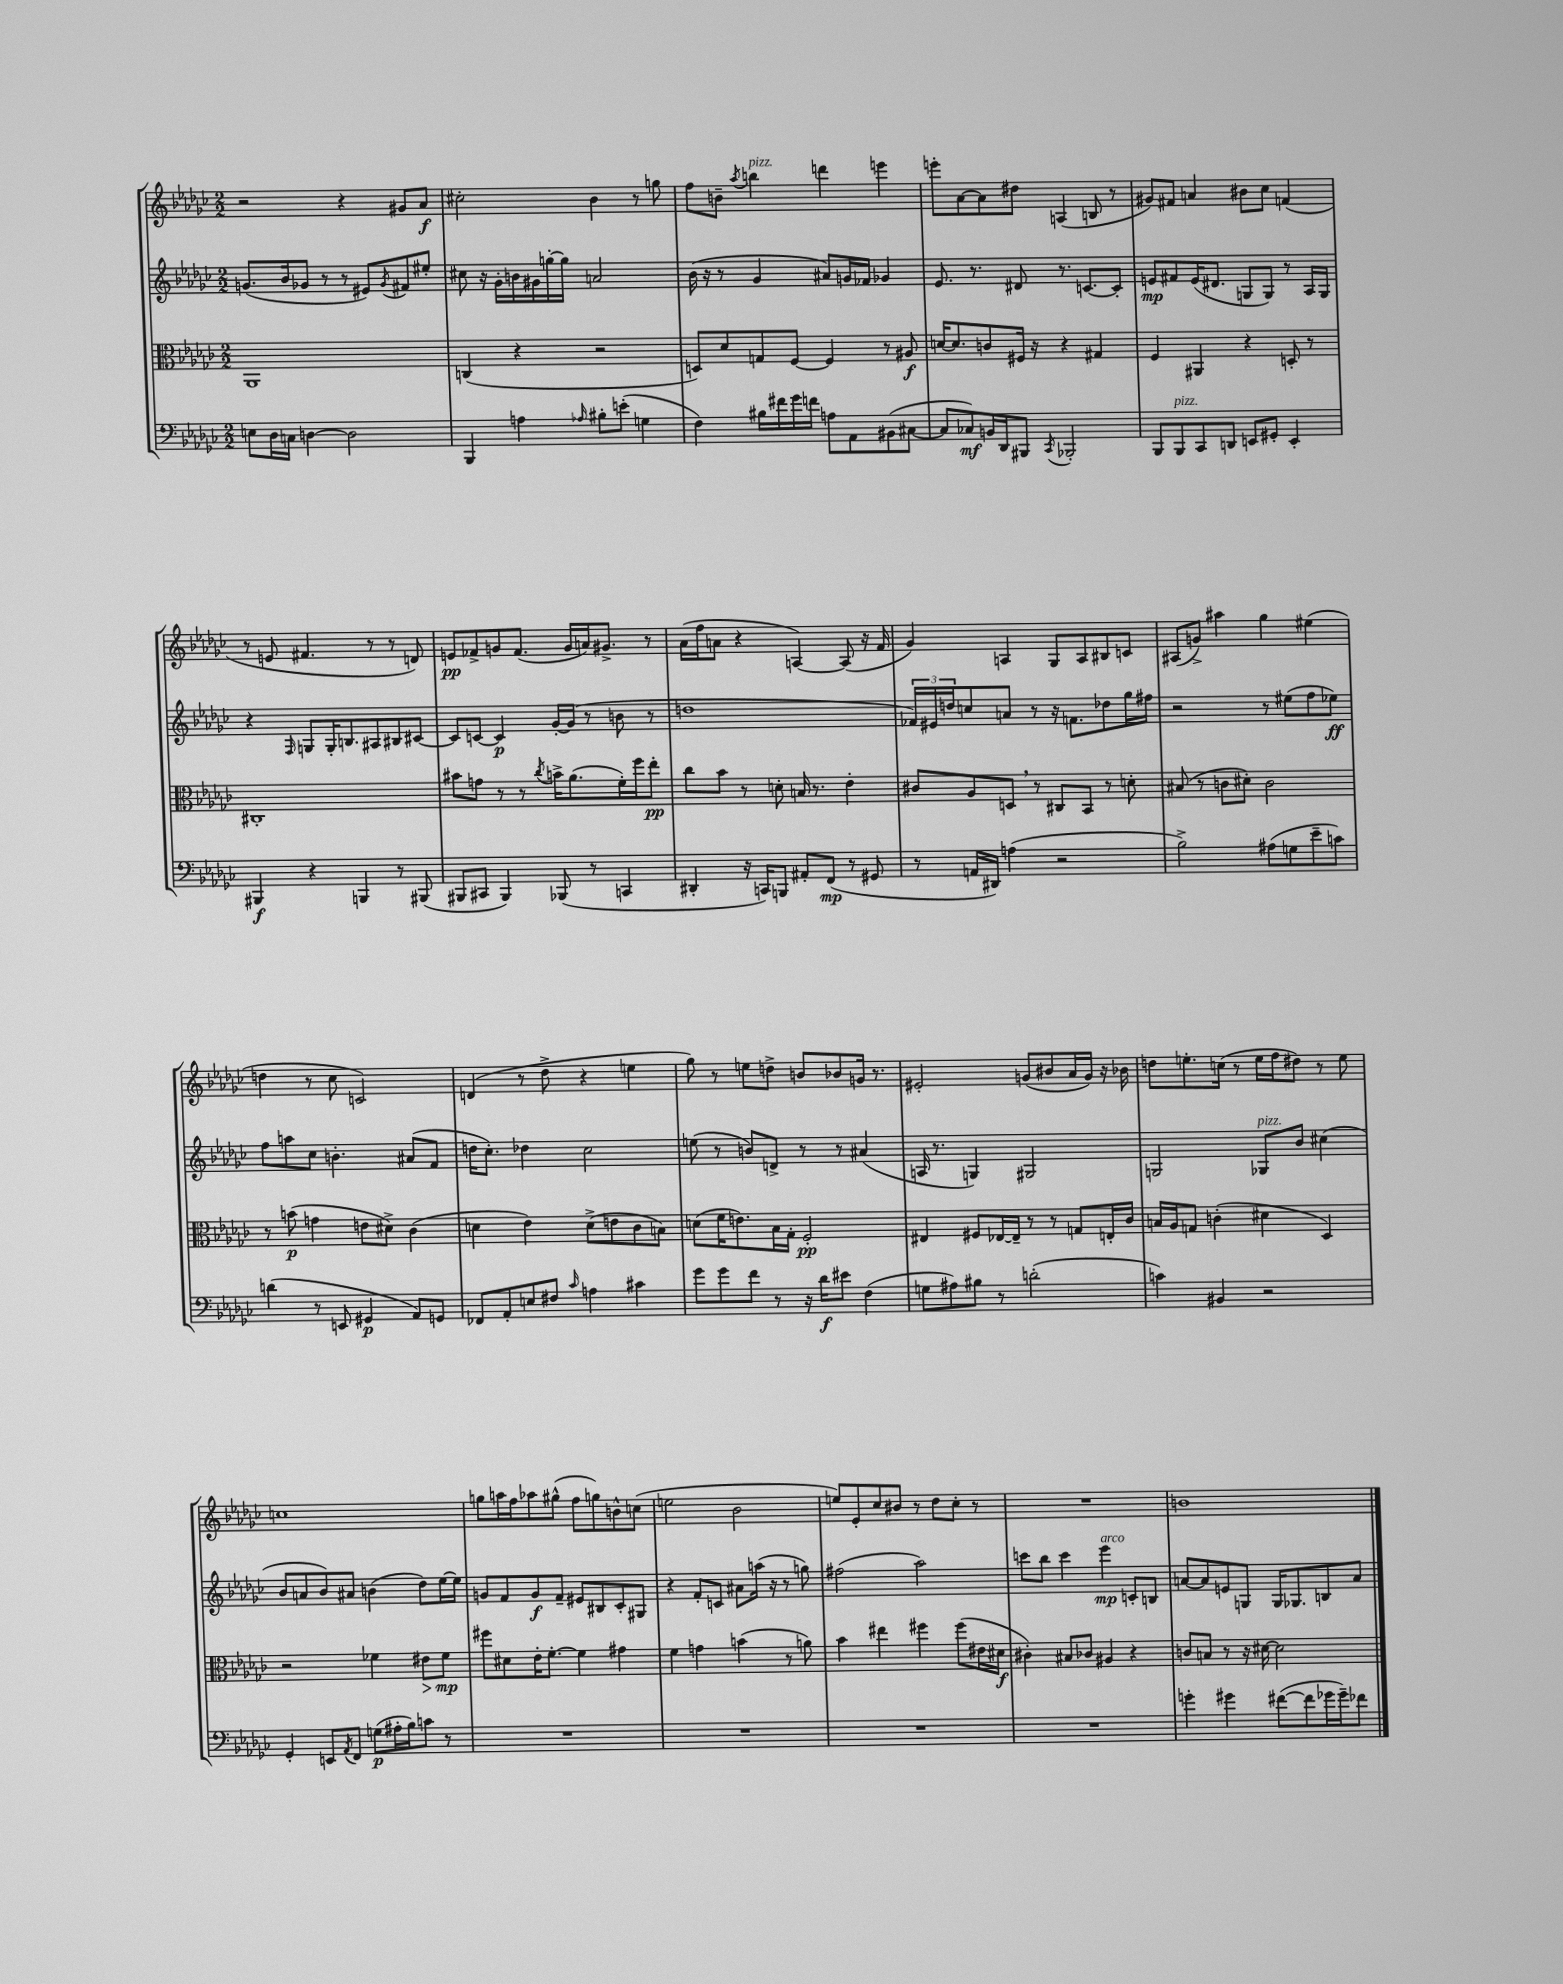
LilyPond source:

<<
\new StaffGroup <<
\new Staff = "s0" {
    \clef treble \key ges \major \numericTimeSignature \time 2/2
    r2 r4 gis'8 aes'8\f |
    cis''2-. bes'4 r8 g''8 |
    f''8 b'8-- \acciaccatura { aes''8 } b''4^\markup { \italic "pizz." } d'''4 e'''4 |
    e'''8-. aes'8~ aes'8 dis''8 a4( b8 r8 |
    gis'8) fis'8 a'4 bis'8 ces''8 f'4( |
    r8 e'8 fis'4. r8 r8 d'8) |
    e'8\pp fes'8-> g'8 fes'8.( g'16 a'16) gis'8.-> r8 |
    aes'16( f''16 a'8 r4 a4~) a8( r16 f'16 |
    ges'4) a4 ges8 a8 bis8 c'8 |
    ais8( g'8->) ais''4 ges''4 eis''4( |
    d''4 r8 ces''8 c'2) |
    d'4( r8 des''8-> r4 e''4 |
    ges''8) r8 e''8 d''8-> b'8 bes'8 g'16 r8. |
    eis'2-. g'8( bis'8 aes'16 g'16) r16 bes'16 |
    d''8 e''8.-. c''16( r8 e''16 f''16 dis''8) r8 e''8 |
    c''1 |
    g''8 a''16 f''16 aes''8 gis''8-^( f''8 g''8) b'8-^ c''8( |
    e''2 bes'2 |
    e''8) ees'8-. ces''8 bis'8 r8 des''8 ces''8-. r8 |
    R1 |
    b'1 \bar "|." |
}
\new Staff = "s1" {
    \clef treble \key ges \major \numericTimeSignature \time 2/2
    g'8.( bes'16 ges'8 r8 r8 eis'8) \acciaccatura { ges'8 } fis'8 eis''8-. |
    cis''8 r16 ges'16-. b'16 gis'16 g''16~-. g''16 a'2 |
    bes'16( r16 r8 ges'4 ais'8) g'16 fes'16 ges'4 |
    ees'8. r8. dis'8 r8. c'8.~ c'8-. |
    e'8\mp fis'8 e'16( dis'8. g8 g8) r8 aes16 g16 |
    r4 \grace { f16 } g8 g16-. b8. ais8 bis8 cis'8~ |
    cis'8 c'8~ c'4\p ges'16~-. ges'16( r8 b'8 r8 |
    d''1 |
    \tuplet 3/2 { fes'16) eis'16 d''16 } c''8 a'8 r8 r16 f'8. des''8 ges''16 fis''16 |
    r2 r8 eis''8( f''8 ees''8\ff) |
    f''8 a''8 ces''8 b'4.-. ais'8( f'8 |
    d''16 ces''8.-.) des''4 ces''2 |
    e''8( r8 b'8) d'8-> r8 r8 ais'4( |
    a16 r8. g4) gis2 |
    g2 ges8^\markup { \italic "pizz." } bes'8 cis''4( |
    bes'8 a'8 bes'8) ais'8 b'4( des''8) ees''16~ ees''16 |
    g'8 f'8 g'8\f f'8-- eis'8 bis8 ces'8-. gis8 |
    r4 f'8-. c'8 ais'8 a''16( r16 r8 g''8) |
    fis''2( aes''2) |
    c'''8 bes''8 c'''4 ees'''4\mp^\markup { \italic "arco" } c'8-. b8 |
    a'8~ a'8 e'8 g8 g16 ges8. b8 a'8 \bar "|." |
}
\new Staff = "s2" {
    \clef alto \key ges \major \numericTimeSignature \time 2/2
    aes,1 |
    c4( r4 r2 |
    d8) des'8 g8 f8~ f4 r8 ais8\f |
    d'16~ d'8. c'8 fis16 r16 r4 gis4 |
    f4 ais,4 r4 d8-. r8 |
    cis1-. |
    bis'8 g'8 r8 r8 \acciaccatura { ces''8 } b'16-> aes'8.( f'16-.) f''16 ees''8-.\pp |
    ces''8 bes'8 r8 d'8-. b16 r8. ees'4-. |
    cis'8 aes8 d8 \breathe r8 cis8 bes,8 r8 d'8-. |
    bis8( r8 c'8 dis'8-.) c'2 |
    r8 b'8\p( g'4 e'8 dis'8->) ces'4( |
    d'4 ees'4) d'8->( e'8 ces'8 b8) |
    d'8( f'16 e'8.) bes16 ges16-. f2-.\pp |
    eis4 fis8 ees16~ ees16-- r8 r8 g8 e16-. ces'16 |
    b16 aes16 g8 c'4-.( dis'4 des4) |
    r2 fes'4 eis'8\> fes'8\mp\! |
    fis''8 dis'8 ees'16-. f'8.~-. f'4 gis'4 |
    f'4 g'4 b'4( r8 a'8) |
    bes'4 eis''4 fis''4 fis''8( eis'16 dis'16\f |
    cis'4-.) bis8 ces'8 ais4 r4 |
    c'8 b8 r8 r16 dis'16~ dis'2 \bar "|." |
}
\new Staff = "s3" {
    \clef bass \key ges \major \numericTimeSignature \time 2/2
    e8 des16 c16 d4~ d2 |
    bes,,4 a4 \grace { aes16 } bis8-. e'8-.( g4 |
    f4) bis16 fis'16 ges'16 f'16 a8 aes,8 bis,8( cis8~ |
    cis8 ces8\mf) b,16 des,16 bis,,8 \acciaccatura { ces,8 } bes,,2-. |
    bes,,8 bes,,8^\markup { \italic "pizz." } ces,8 d,8 e,8 gis,8-. e,4-. |
    bis,,4\f r4 b,,4 r8 bis,,8( |
    bis,,8 cis,8 bis,,4) bes,,8( r8 c,4 |
    dis,4-. r16 c,16) b,,8 ais,8-. f,8\mp( r8 gis,8 |
    r8 a,16 dis,16) a4( r2 |
    bes2->) ais8( g8 ees'8-- c'8) |
    d'4( r8 e,8 gis,4\p aes,8) g,8 |
    fes,8 aes,8-. e8 fis8 \grace { ces'16 } a4 cis'4 |
    ges'8 ges'8 f'8 r8 r16 des'16\f eis'8 f4( |
    g8 ais8) bis8 r8 d'2-.( |
    c'4) bis,4 r2 |
    ges,4-. e,8 \acciaccatura { aes,8 } f,8 g8\p( ais16-. bes16) c'8 r8 |
    R1 |
    R1 |
    R1 |
    R1 |
    g'4-. gis'4 fis'8~( fis'8 ges'16 ges'16--) fes'8 \bar "|." |
}
>>
>>
\layout { \context { \Score \remove "Bar_number_engraver" } }
